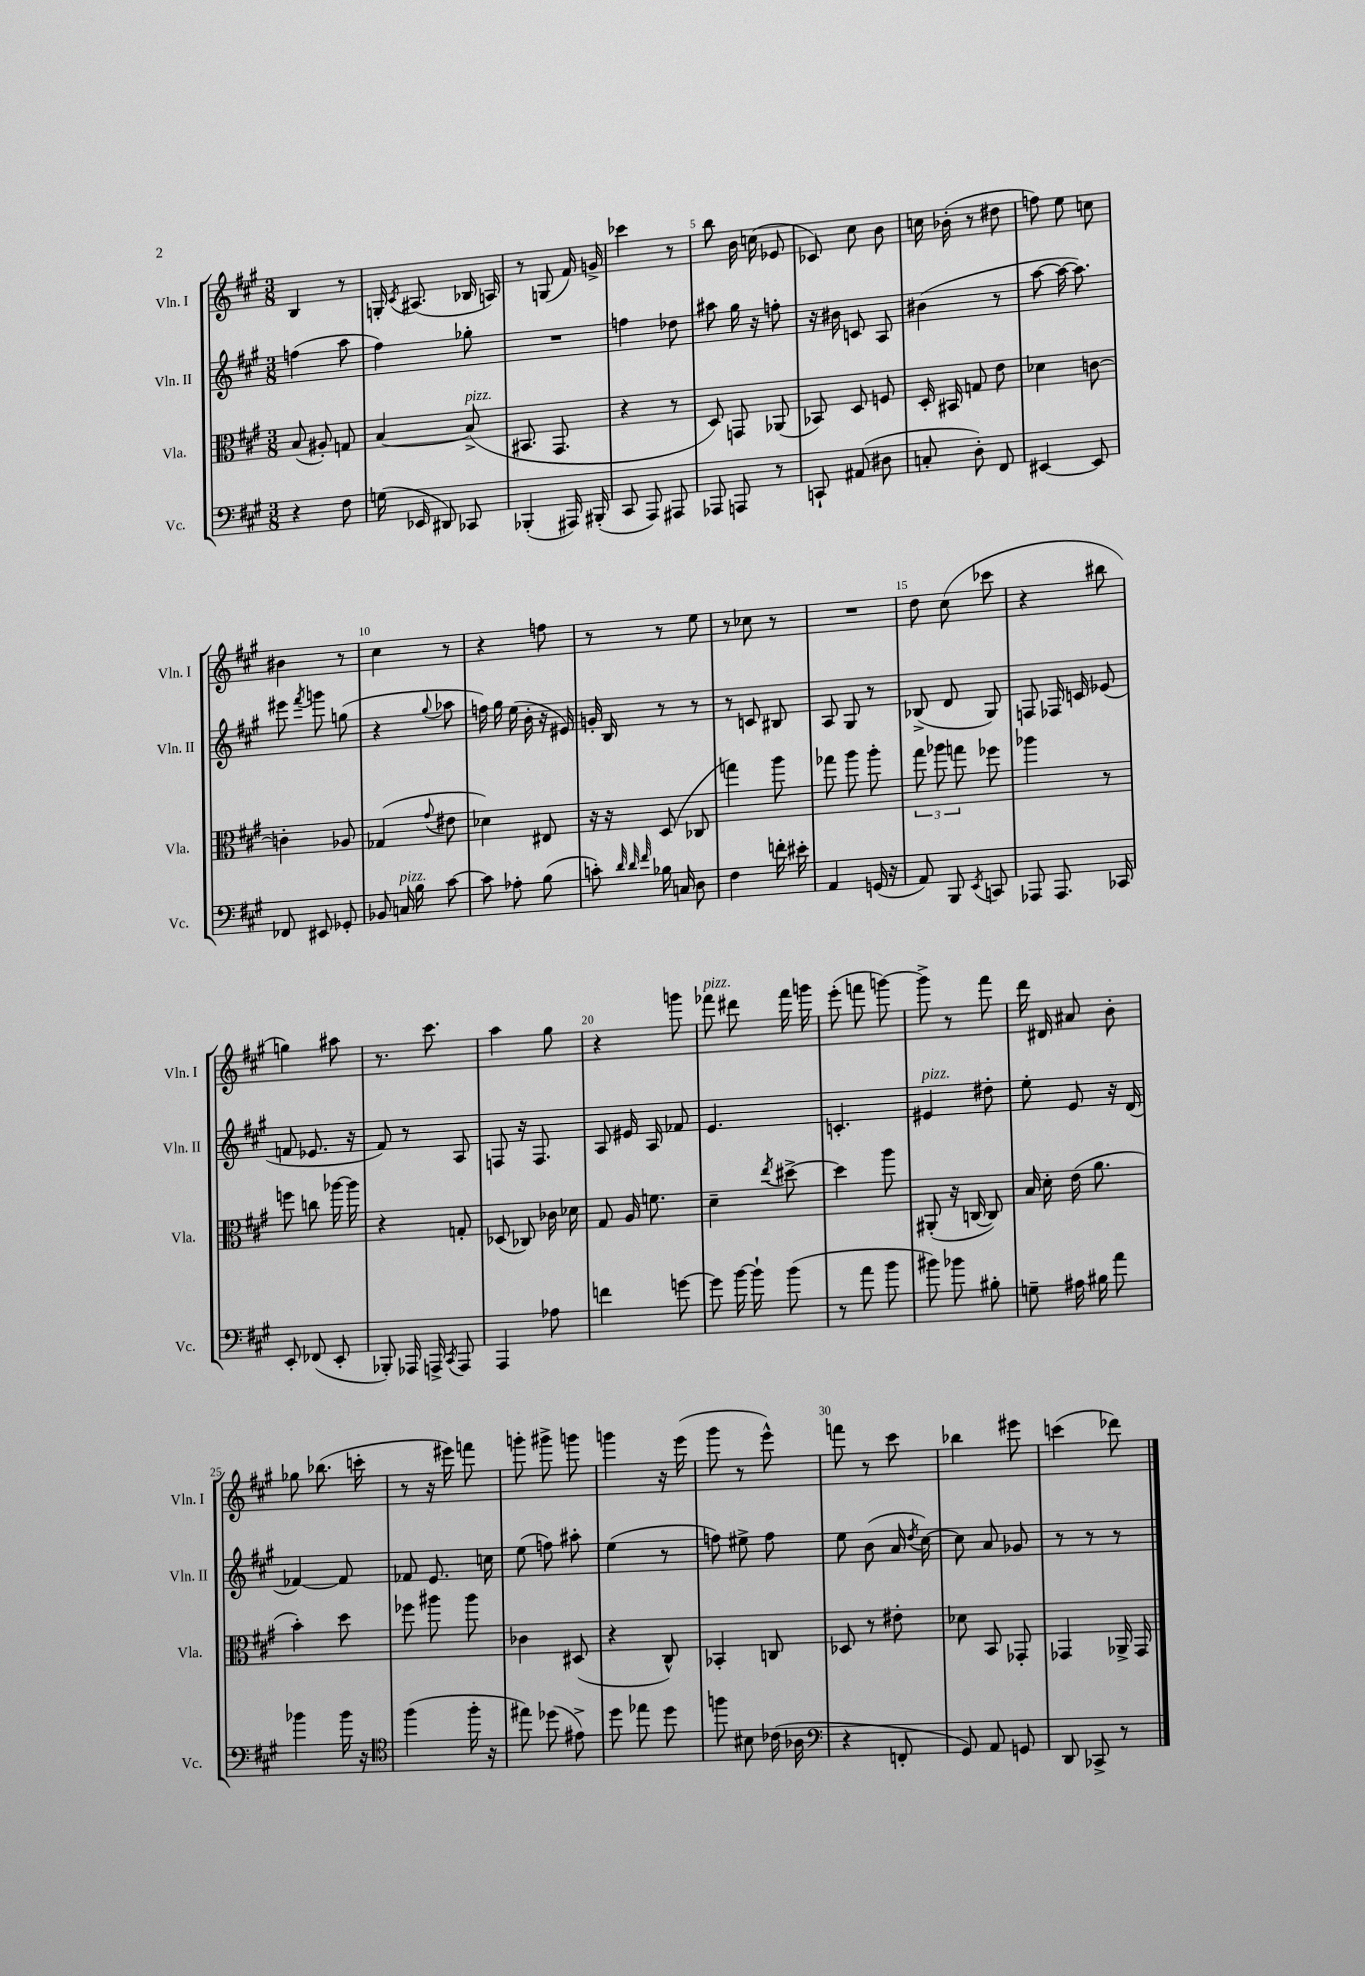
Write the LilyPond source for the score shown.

<<
\new StaffGroup <<
\new Staff = "s0" \with { instrumentName = "Vln. I" shortInstrumentName = "Vln. I" } {
    \clef treble \key a \major \numericTimeSignature \time 3/8
    \autoBeamOff b4 r8 |
    g16-. \acciaccatura { cis'8 } ais8.( bes16 a16) |
    r8 g8( fis'16) g'16-> |
    ces'''4 r8 |
    b''8 b'16 c''16( ees'8 |
    ces'8) cis''8 b'8 |
    c''16 bes'16-.( r8 dis''8 |
    f''8) e''8 c''8 |
    bis'4 r8 |
    cis''4 r8 |
    r4 f''8 |
    r8 r8 e''8 |
    r8 ces''8 r8 |
    R4. |
    d''8 cis''8( ces'''8 |
    r4 bis''8 |
    g''4) ais''8 |
    r8. cis'''8. |
    a''4 gis''8 |
    r4 g'''8 |
    fes'''8^\markup { \italic "pizz." } dis'''8 fes'''16 g'''16 |
    e'''8-.( f'''8 g'''8~) |
    g'''8-> r8 fis'''8 |
    d'''16 dis'16 ais'8 b'8-. |
    ges''8 bes''8.( c'''16-. |
    r8 r16 eis'''16) f'''8 |
    g'''8-. gis'''8-> g'''8 |
    g'''4 r16 e'''16( |
    gis'''8 r8 e'''8-^) |
    f'''8 r8 cis'''8 |
    bes''4 eis'''8 |
    c'''4( des'''8) \bar "|." |
}
\new Staff = "s1" \with { instrumentName = "Vln. II" shortInstrumentName = "Vln. II" } {
    \clef treble \key a \major \numericTimeSignature \time 3/8
    \autoBeamOff f''4( a''8 |
    fis''4) ges''8-. |
    R4. |
    f''4 des''8 |
    ais''8 gis''16 r16 f''8-. |
    r16 bis'16 c'8 a8 |
    bis'4( r8 |
    a''8~ a''16~ a''8.) |
    eis'''8 \acciaccatura { fis'''8 } g'''8 g''8( |
    r4 \appoggiatura { gis''8 } aes''8 |
    f''16) gis''16 e''16( b'16-. r16 eis'16) |
    g'16-. b16 r8 r8 |
    r8 c'8 bis8 |
    a8 gis8 r8 |
    bes8->( d'8 gis8) |
    f8 fes16 c'16 ees'8( |
    f'8 ees'8. r16 |
    fis'8) r8 a8 |
    f8 r16 f8. |
    a8 eis'16 a16 fes'8 |
    e'4. |
    c'4.-. |
    eis'4^\markup { \italic "pizz." } dis''8-. |
    e''8-. e'8 r16 d'16( |
    fes'4~) fes'8 |
    fes'8 e'8. c''16 |
    e''8( f''8) ais''8-. |
    e''4( r8 |
    f''8) eis''8-> f''8 |
    e''8 b'8( a'16 \acciaccatura { d''8 } cis''16~) |
    cis''8 a'8 ges'8 |
    r8 r8 r8 \bar "|." |
}
\new Staff = "s2" \with { instrumentName = "Vla." shortInstrumentName = "Vla." } {
    \clef alto \key a \major \numericTimeSignature \time 3/8
    \autoBeamOff b8( ais8-.) g8 |
    b4~ b8->^\markup { \italic "pizz." }( |
    bis,8. gis,8. |
    r4 r8 |
    d8) g,8 aes,8( |
    bes,8) d8 f8 |
    d16-. bis,16 g8 e'8 |
    des'4 c'8~ |
    c'4-. aes8 |
    ges4( \appoggiatura { gis'8 } eis'8 |
    des'4) eis8 |
    r16 r16 d8( ces8 |
    g''4) a''8 |
    ges''8 a''8 a''8-. |
    \tuplet 3/2 { gis''8 aes''8 g''8 } fes''8 |
    aes''4 r8 |
    f''8 c''8 aes''16~ aes''16 |
    r4 g8-. |
    des8( ces8) ces'16 des'16 |
    gis8 a16 f'8. |
    d'4-- \acciaccatura { e''8 } dis''8~-> |
    dis''4 a''8 |
    ais,8-.( r16 c16~ c8) |
    b16 d'16-. e'16( a'8. |
    b'4-.) d''8 |
    fes''8 ais''8 ais''8 |
    ces'4 dis8( |
    r4 cis8-^) |
    bes,4-. c8 |
    des8 r8 eis'8-. |
    des'8 b,8 ges,8-. |
    ges,4 aes,16-> ges,16 \bar "|." |
}
\new Staff = "s3" \with { instrumentName = "Vc." shortInstrumentName = "Vc." } {
    \clef bass \key a \major \numericTimeSignature \time 3/8
    \autoBeamOff r4 fis8 |
    g16( ees,16 dis,8) ces,8 |
    bes,,4-.( ais,,16) bis,,16-.( |
    cis,8 a,,8) ais,,8 |
    aes,,8 a,,8 r8 |
    c,8-! ais,8( dis8 |
    c8-. d8-.) fis,8 |
    eis,4~ eis,8 |
    fes,8 eis,8 ges,8-. |
    bes,8 c16^\markup { \italic "pizz." } b16 cis'8~ |
    cis'8 aes8-. b8( |
    c'8-.) \grace { d'32 d'32 fis'32 } bes16 c16 d8 |
    fis4 f'16-. eis'16-. |
    a,4 g,16( r16 |
    a,8) b,,8 \acciaccatura { e,8 } c,8 |
    aes,,8 aes,,8. ces,16 |
    e,8-. fes,8( e,8-. |
    bes,,8-.) aes,,16 a,,16-> \acciaccatura { cis,8 } a,,8 |
    a,,4 aes8 |
    f'4 g'8~ |
    g'8 b'16~ b'16-! b'8( |
    r8 a'8 b'8 |
    bis'8) bes'8 bis8-. |
    g8-- ais16 bis16 a'8 |
    bes'4 bes'16 r16 |
    \clef tenor fis''4( fis''16-. r16 |
    eis''8) des''8( eis'8->) |
    d''8 ees''8 d''8 |
    f''8 bis8 ces'16( aes16 |
    \clef bass r4 f,8-. |
    gis,8) a,8 g,8 |
    d,8 ces,8-> r8 \bar "|." |
}
>>
>>
\layout { \context { \Score \override BarNumber.break-visibility = ##(#f #t #t) barNumberVisibility = #(every-nth-bar-number-visible 5) } }
